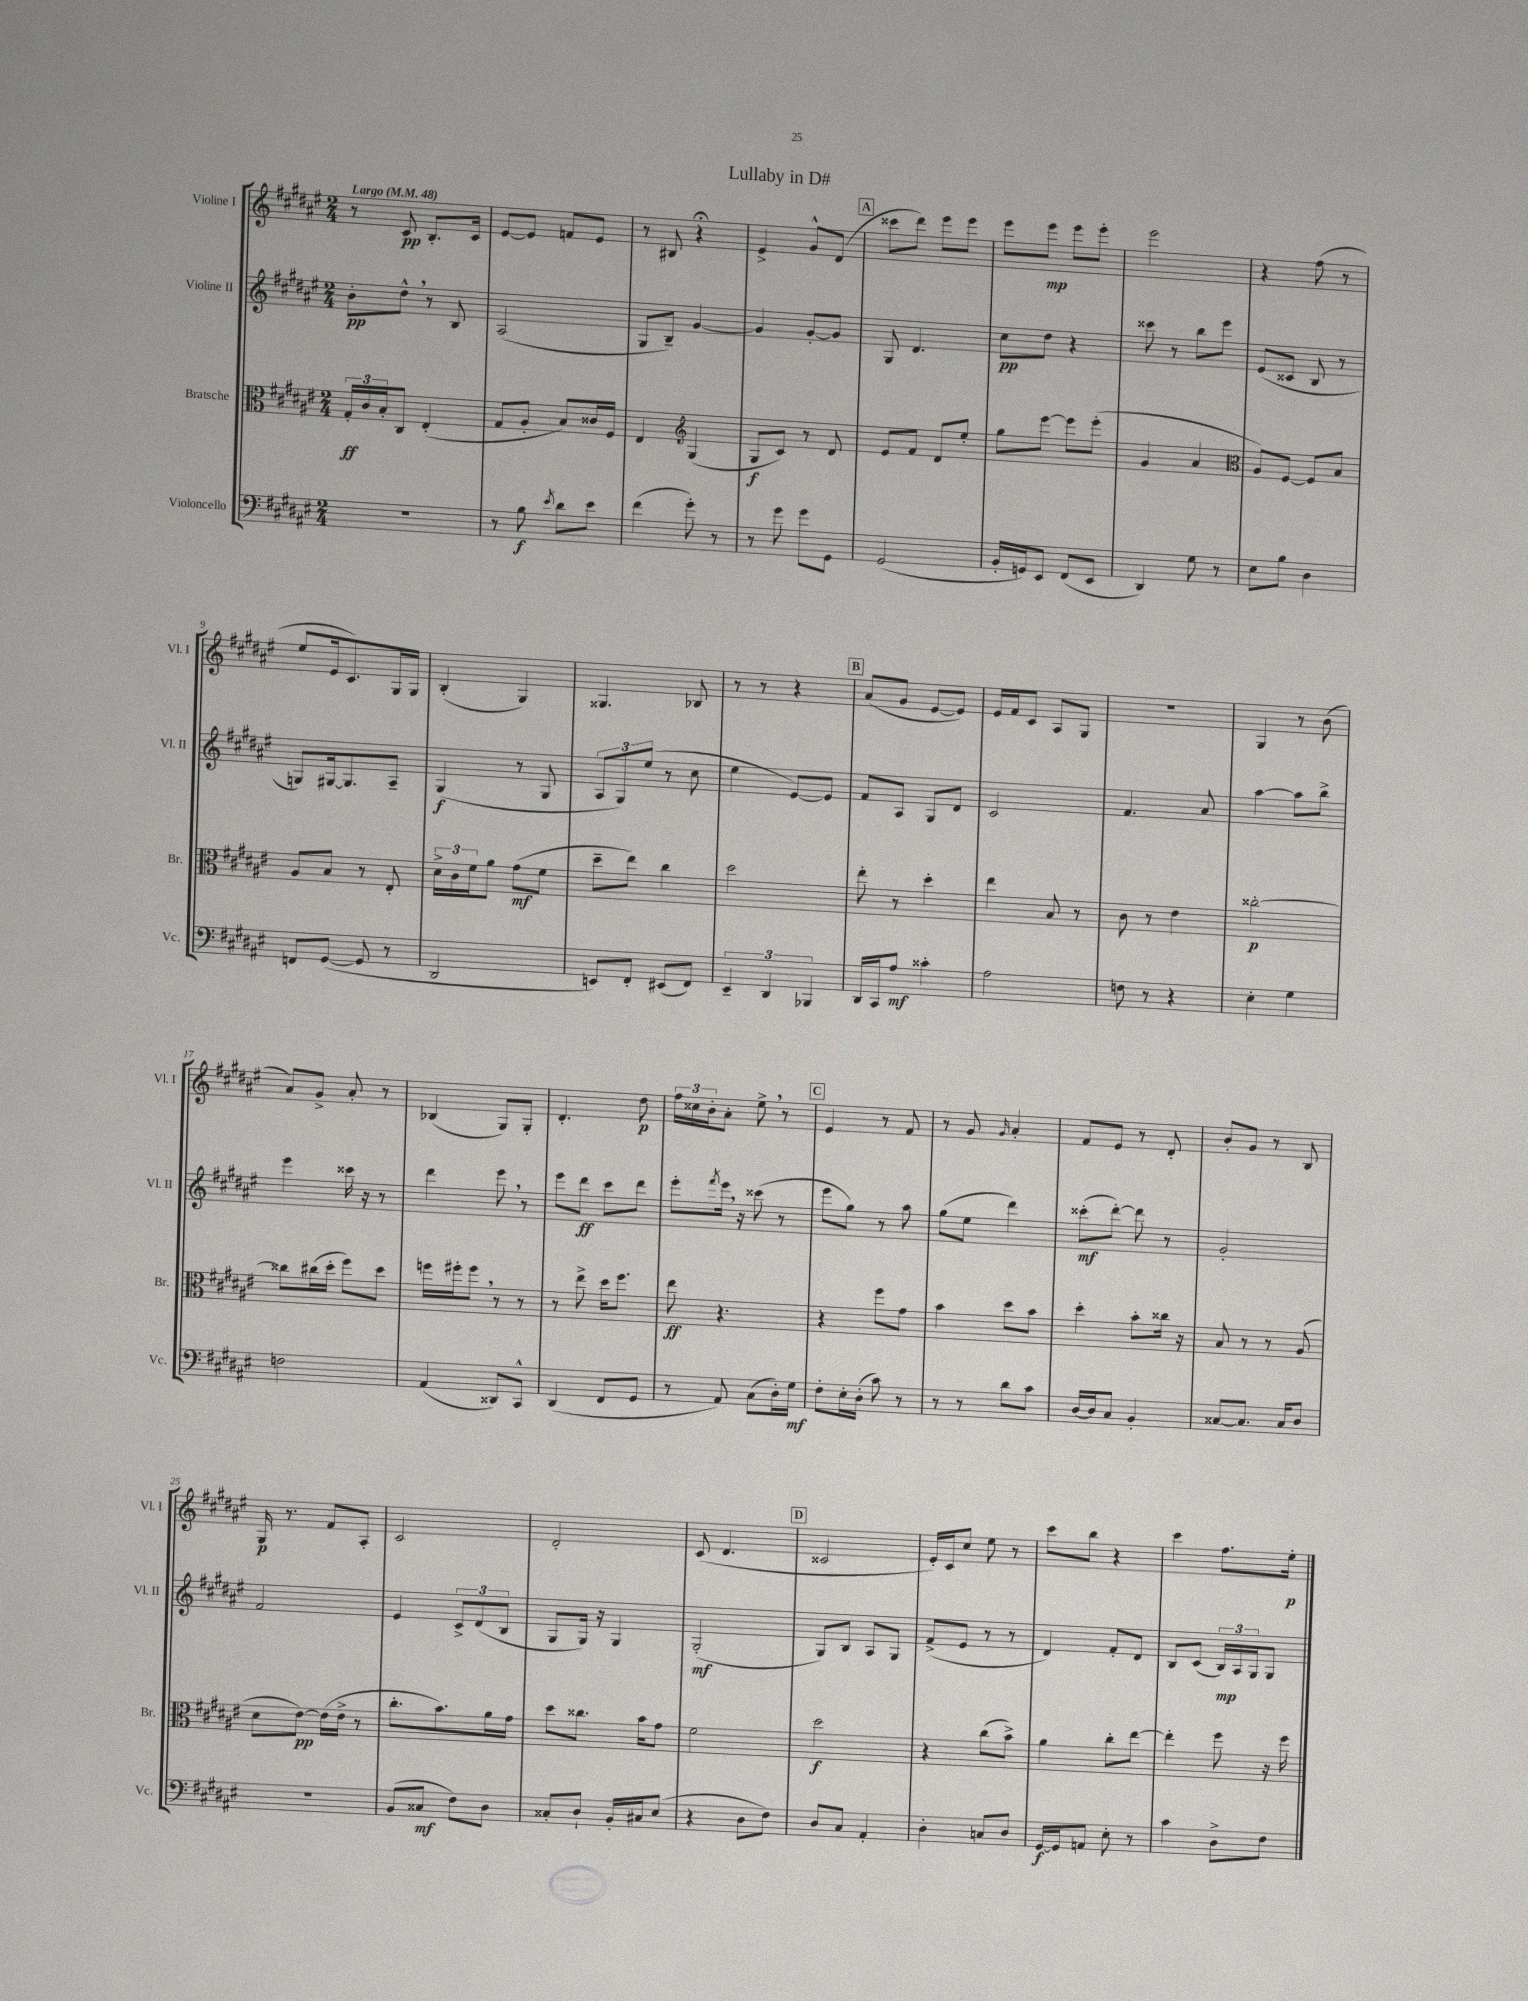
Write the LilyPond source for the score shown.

\header { title = "Lullaby in D#" }
<<
\new StaffGroup <<
\new Staff = "s0" \with { instrumentName = "Violine I" shortInstrumentName = "Vl. I" } {
    \clef treble \key fis \major \numericTimeSignature \time 2/4 \tempo "Largo" 4 = 48
    r8 cis'8\pp b8.-. cis'16 |
    eis'8~ eis'8 f'8 eis'8 |
    r8 bis8 r4\fermata |
    eis'4-> gis'8-^ dis'8( |
    \mark \markup { \box "A" } cisis'''8 dis'''8) eis'''8 eis'''8 |
    eis'''8 eis'''8\mp eis'''8 eis'''8-. |
    eis'''2 |
    r4 fis''8( r8 |
    eis''8 eis'16 cis'8.) gis16 gis16 |
    b4-.( gis4) |
    gisis4. bes8 |
    r8 r8 r4 |
    \mark \markup { \box "B" } ais'8( gis'8 eis'8~ eis'8) |
    eis'16 fis'16 cis'8 ais8 gis8 |
    R2 |
    gis4 r8 b'8( |
    ais'8) gis'8-> ais'8-. r8 |
    bes4( gis8) gis8-. |
    dis'4.-. dis''8\p |
    \tuplet 3/2 { fis''16 cisis''16 b'16-. } ais'8-. eis''8-> \breathe r8 |
    \mark \markup { \box "C" } eis'4 r8 fis'8 |
    r8 gis'8 \grace { gis'16 } ais'4-. |
    fis'8 eis'8 r8 dis'8-. |
    b'8-. gis'8 r8 b8 |
    gis16\p r8. fis'8 ais8-. |
    cis'2 |
    dis'2-. |
    cis'8( dis'4. |
    \mark \markup { \box "D" } cisis'2 |
    eis'16-.) cis'16 cis''8 eis''8 r8 |
    cis'''8 b''8 r4 |
    cis'''4 fis''8. eis''16-.\p \bar "|." |
}
\new Staff = "s1" \with { instrumentName = "Violine II" shortInstrumentName = "Vl. II" } {
    \clef treble \key fis \major \numericTimeSignature \time 2/4
    b'8-.\pp dis''8-^ \breathe r8 b8 |
    ais2( |
    gis8 b8--) gis'4~ |
    gis'4 gis'8~-. gis'8 |
    \mark \markup { \box "A" } gis8 dis'4. |
    cis''8\pp dis''8 r4 |
    cisis'''8 r8 b''8 eis'''8 |
    eis'8( cisis'8 b8 r8 |
    g8) gis16~ gis8. ais8-- |
    gis4\f( r8 gis8 |
    \tuplet 3/2 { ais8 gis8) eis''8( } r8 cis''8 |
    eis''4 eis'8~) eis'8 |
    \mark \markup { \box "B" } fis'8 ais8 gis8 dis'8 |
    cis'2 |
    fis'4. ais'8 |
    ais''4~ ais''8 b''8-> |
    eis'''4 cisis'''16 r16 r8 |
    dis'''4 eis'''8 \breathe r8 |
    eis'''8 dis'''8\ff cis'''8 dis'''8 |
    eis'''8-. \acciaccatura { fis'''8 } eis'''16 \breathe r16 cisis'''8( r8 |
    \mark \markup { \box "C" } eis'''8 gis''8) r8 ais''8 |
    gis''8( eis''8 dis'''4) |
    cisis'''8-.\mf( dis'''8~-.) dis'''8 r8 |
    gis'2-. |
    fis'2 |
    eis'4 \tuplet 3/2 { cis'8-> dis'8( b8 } |
    gis8 gis16) r16 gis4 |
    gis2-.\mf( |
    \mark \markup { \box "D" } gis8) b8 ais8 gis8 |
    fis'8->( eis'8 r8 r8 |
    dis'4) fis'8-. dis'8 |
    b8 cis'8( \tuplet 3/2 { b16\mp) ais16 gis16 } gis8 \bar "|." |
}
\new Staff = "s2" \with { instrumentName = "Bratsche" shortInstrumentName = "Br." } {
    \clef alto \key fis \major \numericTimeSignature \time 2/4
    \tuplet 3/2 { gis16-.\ff cis'16 b16-. } cis8 eis4-.( |
    gis8 ais8-. b8) cisis'16 fis16 |
    eis4 \clef treble gis4( |
    gis8\f cis'8) r8 dis'8 |
    \mark \markup { \box "A" } eis'8 fis'8 dis'8 eis''8-. |
    gis''8 eis'''8~ eis'''8 eis'''8-.( |
    gis'4 ais'4 |
    \clef alto ais8) fis8~ fis8 b8 |
    ais8 b8 r8 eis8-. |
    \tuplet 3/2 { dis'16-> cis'16 fis'16 } ais'8 gis'8\mf( fis'8 |
    dis''8-- eis''8) cis''4 |
    dis''2 |
    \mark \markup { \box "B" } eis''8-. r8 dis''4-. |
    eis''4 b8 r8 |
    cis'8 r8 eis'4 |
    cisis''2~-.\p |
    cisis''8 cis''16( dis''16-. fis''8) dis''8 |
    f''16 fis''16-. fis''8 \breathe r8 r8 |
    r8 eis''8-> dis''16 fis''8. |
    eis''8\ff r4. |
    \mark \markup { \box "C" } r4 fis''8 gis'8 |
    b'4 dis''8 b'8 |
    dis''4-. b'8-. cisis''16 r16 |
    b8 r8 r8 ais8( |
    dis'8 eis'8~\pp) eis'16( eis'16-> r8 |
    cis''8.-. b'8.) ais'16 gis'16 |
    dis''8 cisis''8. b'16 gis'8 |
    fis'2 |
    \mark \markup { \box "D" } dis''2\f |
    r4 cis''8( b'8->) |
    ais'4 cis''8-. eis''8~ |
    eis''4-. fis''8 r16 fis''16 \bar "|." |
}
\new Staff = "s3" \with { instrumentName = "Violoncello" shortInstrumentName = "Vc." } {
    \clef bass \key fis \major \numericTimeSignature \time 2/4
    R2 |
    r8 b8\f \acciaccatura { eis'8 } dis'8 eis'8 |
    fis'4( gis'8-.) r8 |
    r8 gis'8 gis'8 gis,8 |
    \mark \markup { \box "A" } gis,2( |
    b,16-. g,16) eis,8 fis,8( eis,8 |
    dis,4) gis8 r8 |
    eis8 b8 dis4 |
    f,8 gis,8~( gis,8 r8 |
    dis,2 |
    e,8) fis,8-. eis,8( fis,8) |
    \tuplet 3/2 { eis,4-- dis,4 bes,,4 } |
    \mark \markup { \box "B" } dis,16 cis,16 ais8\mf cisis'4-. |
    ais2 |
    f8 r8 r4 |
    eis4-. gis4 |
    f2 |
    ais,4( disis,8) cis,8-^ |
    dis,4( fis,8 gis,8 |
    r8 ais,8) cis8( dis16-.) gis16\mf |
    \mark \markup { \box "C" } fis8-. eis16-. dis16-.( cis'8) r8 |
    r8 r8 dis'8 cis'8 |
    dis16~ dis16 cis8 b,4-. |
    cisis8~ cisis8. cisis16 dis8 |
    r2 |
    b,8( cisis8\mf fis8) dis8 |
    cisis8-. dis8-! b,16-. cis16 eis8( |
    r4 dis8 fis8) |
    \mark \markup { \box "D" } dis8 cis8 ais,4-. |
    dis4-. c8 dis8 |
    gis,16~\f gis,16 a,8 eis8-. r8 |
    cis'4 dis8-> fis8 \bar "|." |
}
>>
>>
